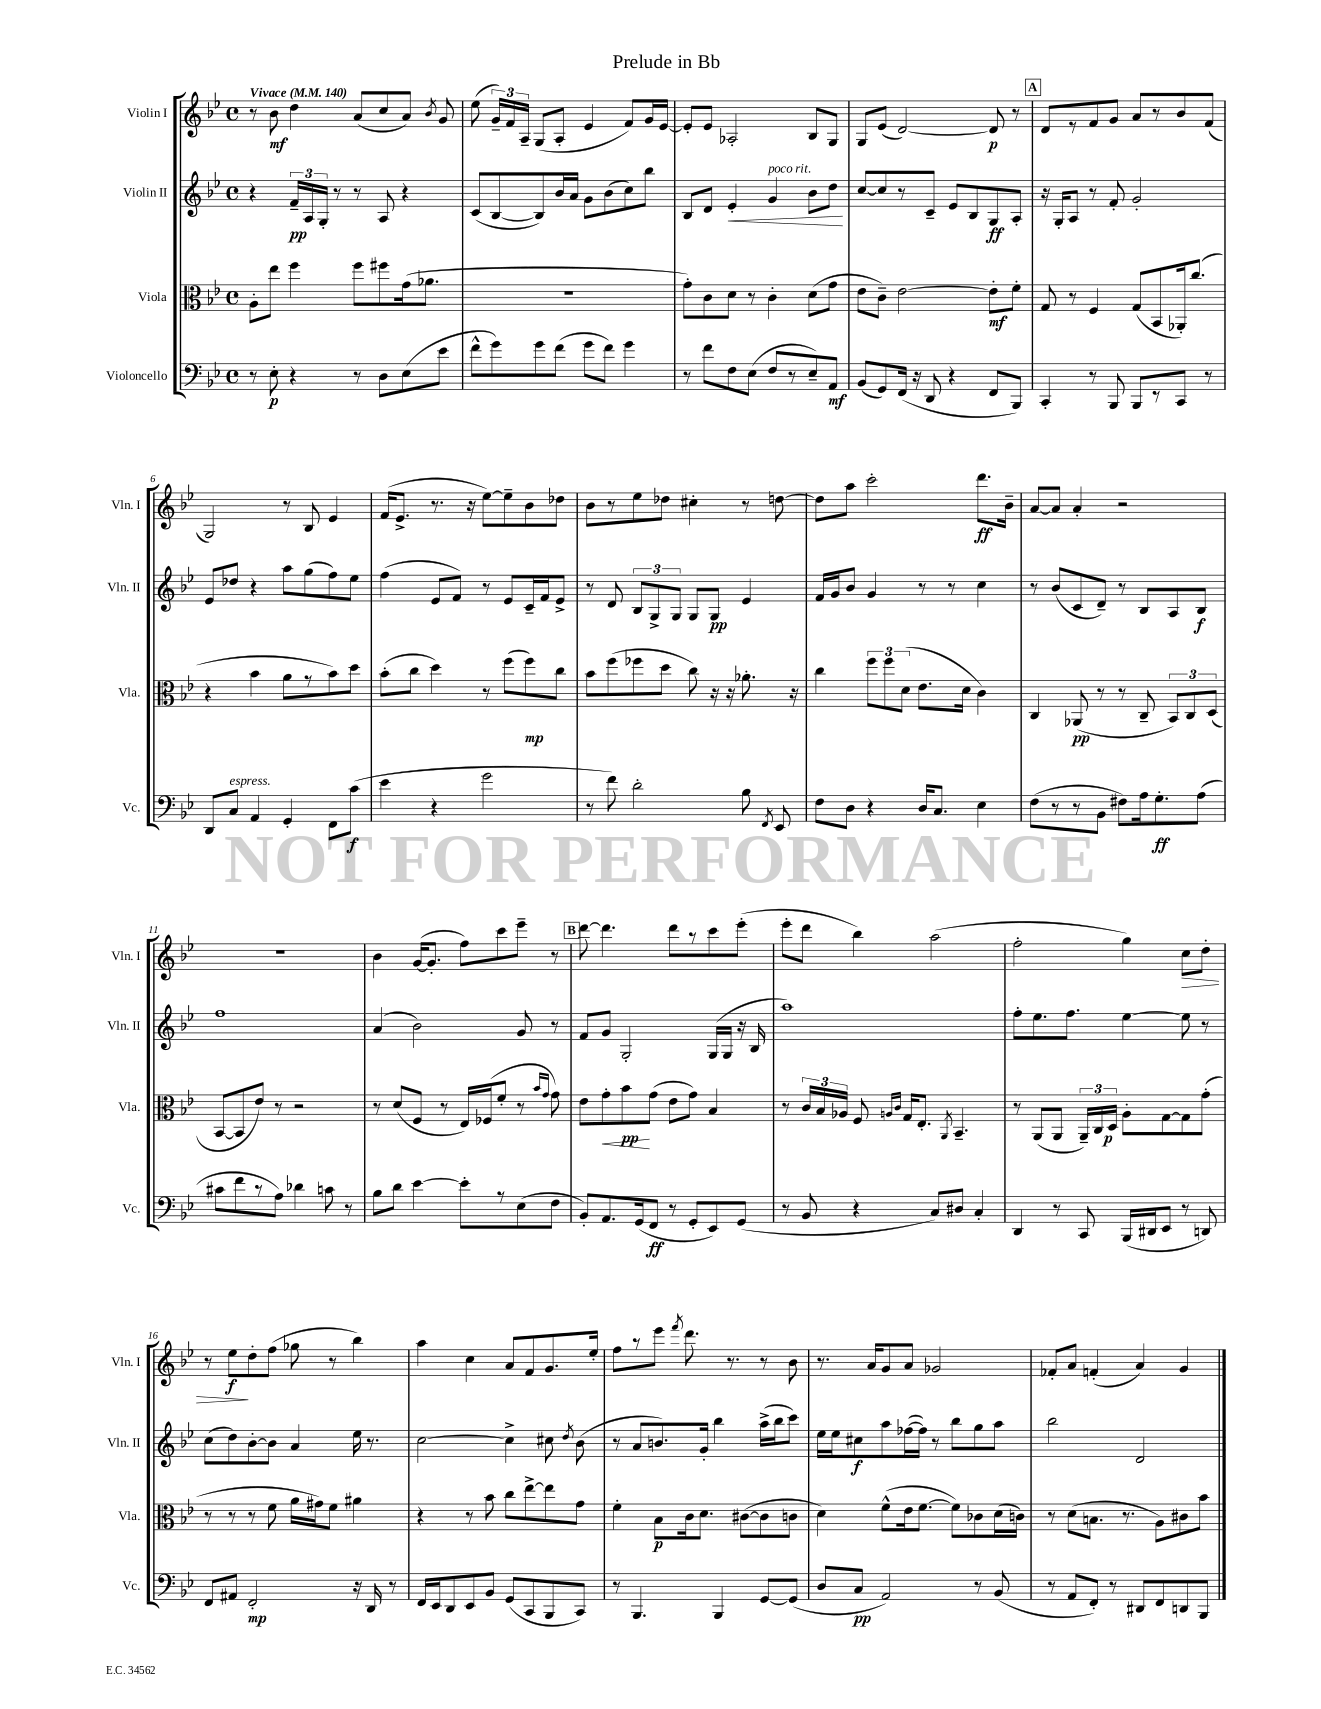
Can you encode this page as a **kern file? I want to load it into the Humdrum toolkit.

**kern	**kern	**kern	**kern
*staff4	*staff3	*staff2	*staff1
*clefF4	*clefC3	*clefG2	*clefG2
*k[b-e-]	*k[b-e-]	*k[b-e-]	*k[b-e-]
*M4/4	*M4/4	*M4/4	*M4/4
*met(c)	*met(c)	*met(c)	*met(c)
*MM140	*MM140	*MM140	*MM140
8r	8A'	4r	8r
8E-'	8ee-	.	8b-
4r	4ff	24f~	4dd
.	.	24A	.
.	.	24G'	.
.	.	8r	.
8r	8ff	8r	(8a
8D	8ff#	8A	8cc
(8E-	(16g	4r	8a)
.	8.a-	.	.
.	.	.	8qb-
8e-	.	.	8g
=	=	=	=
8f^^	1r	(8c	(8ee-
8g)	.	[8B-	24g~)
.	.	.	24f
.	.	.	24A~
8g	.	8B-])	(8G
(8f	.	16b-	8A'
.	.	16a	.
8g	.	8g	4e-
8f)	.	(8b-	.
4g	.	8cc)	8f)
.	.	8bb-	16g
.	.	.	[16e-
=	=	=	=
8r	8g')	8B-	8e-']
8f	8c	8d	8e-
8F	8d	4e-'	2A-'
(8E-	8r	.	.
8F	4c'	4g	.
8r	.	.	.
8E-~)	(8d	8b-	8B-
8AA	8g	8dd	8G
=	=	=	=
(8BB-	8e-	[8cc	8G
8GG)	8c~)	8cc]	(8e-
(16FF	[2e-	8r	[2d)
16r	.	.	.
8DD	.	8c~	.
4r	.	8e-	.
.	.	8B-	.
8FF	8e-']	8G	8d]
8BBB-)	8f'	8A'	8r
=	=	=	=
4CC'	8G	16r	8d
.	.	16G'	.
.	8r	8A	8r
8r	4F	8r	8f
8BBB-	.	8f'	8g
8BBB-	(8G	2g'	8a
8r	8BB-	.	8r
8CC	16AA-')	.	8b-
.	(8.cc	.	.
8r	.	.	(8f
=	=	=	=
8DD	4r	8e-	2G)
8C	.	8dd-	.
4AA	4b-	4r	.
4GG'	8a	8aa	8r
.	8r	(8gg	8B-
8FF	8b-)	8ff)	4e-
(8c	8dd	8ee-	.
=	=	=	=
4e-	(8b-'	(4ff	(16f
.	.	.	8.e-^
.	8cc	.	.
4r	4dd)	8e-	8.r
.	.	8f)	.
.	.	.	16r
2g	8r	8r	[8ee-)
.	(8ff	8e-	8ee-~]
.	8ff)	16c~	8b-
.	.	16f	.
.	8cc	8e-^	8dd-
=	=	=	=
8r	8b-	8r	8b-
8f)	(8ff	8d	8r
2d'	8ff-	12B-	8ee-
.	.	12G^	.
.	8dd	.	8dd-
.	.	12G	.
.	8cc)	8G	4cc#'
.	16r	8G	.
.	16r	.	.
8B-	8.a-'	4e-	8r
8qFF	.	.	.
8EE-	.	.	[8dd
.	16r	.	.
=	=	=	=
8F	4cc	16f	8dd]
.	.	16g	.
8D	.	8b-	8aa
4r	12ff	4g	2ccc'
.	12ff	.	.
.	(12d	.	.
16D	8.e-	8r	.
8.C	.	.	.
.	.	8r	.
.	16d	.	.
4E-	4c)	4cc	8.ddd
.	.	.	16b-~
=	=	=	=
(8F	4C	8r	[8a
8r	.	(8b-	8a]
8r	(8AA-	8c	4a'
8BB-	8r	8d~)	.
8F#)	8r	8r	2r
16A	8C~	8B-	.
8.G'	.	.	.
.	12BB-)	8A	.
.	12C	.	.
(8A	.	8B-	.
.	(12D	.	.
=	=	=	=
8c#	[8BB-	1ff	1r
8f	8BB-]	.	.
8r	8e-)	.	.
8A)	8r	.	.
4d-	2r	.	.
8c	.	.	.
8r	.	.	.
=	=	=	=
8B-	8r	(4a	4b-
8d	(8d	.	.
[4e-	8F	2b-)	([16g
.	.	.	8.g']
.	8r	.	.
8e-']	16E-)	.	8ff)
.	(16F-	.	.
8r	8f'	.	8ccc
(8E-	8r	8g	8eee-~
.	16qqb-	.	.
.	16qqg	.	.
8F	8g)	8r	8r
=	=	=	=
8BB-')	8e-	8f	[8ddd
8.AA	8g'	8g	4.ddd]
.	8b-	2G'	.
(16GG	.	.	.
8FF	(8g	.	.
8r	8e-	.	8ddd
8GG'	8g)	.	8r
8EE-)	4B-	(16G	8ccc
.	.	16G	.
(8GG	.	16r	(8eee-'
.	.	16B-	.
=	=	=	=
8r	8r	1aa)	8eee-'
8BB-	24c	.	8ddd
.	24B-	.	.
.	24A-	.	.
4r	8F	.	4bb-)
.	16qqA	.	.
.	16qqc	.	.
.	16G	.	.
.	8.E-'	.	.
8C)	.	.	(2aa
.	8qAA	.	.
8D#	4.BB-~	.	.
4C'	.	.	.
=	=	=	=
4DD	8r	8ff'	2ff'
.	(8AA	8.ee-	.
8r	8AA	.	.
.	.	8.ff	.
8CC	24AA~)	.	.
.	24C	.	.
.	24D	.	.
(16BBB-	8A'	[4ee-	4gg)
16DD#	.	.	.
8EE-	[8G	.	.
8r	8G]	8ee-]	8cc
8DD)	(8g'	8r	8dd'
=	=	=	=
8FF	8r	(8cc	8r
8AA#	8r	8dd)	8ee-
2FF'	8r	[8b-'	8dd'
.	8f	8b-]	(8ff
.	16a	4a	8gg-
.	16g#)	.	.
.	8f	.	8r
16r	4a#	16ee-	4bb-)
16DD	.	8.r	.
8r	.	.	.
=	=	=	=
16FF	4r	[2cc	4aa
16EE-	.	.	.
8DD	.	.	.
8EE-	8r	.	4cc
8BB-	8b-	.	.
(8GG	8cc	4cc^]	8a
8CC	[8ee-^	.	8f
8BBB-	8ee-]	8cc#	8.g
.	.	8qdd	.
8CC)	8g	(8b-	.
.	.	.	16ee-'
=	=	=	=
8r	4f'	8r	8ff
4.BBB-	.	8a	8r
.	8B-	8.b)	8eee-
.	.	.	8qfff
.	16c	.	8.ddd
.	8.d	16g'	.
4BBB-	.	4bb-	.
.	.	.	8.r
.	([8c#	.	.
[8GG	8c#]	(16aa^	8r
.	.	16bb-	.
(8GG]	8c	8ccc)	8b-
=	=	=	=
8D	4d)	16ee-	8.r
.	.	16ee-	.
8C	.	8cc#	.
.	.	.	16a
2AA)	(8f^^	8aa	8g
.	16e-	([16ff-	8a
.	[8.f	16ff-])	.
.	.	8r	2g-
.	8f])	8bb-	.
8r	8c-	8gg	.
(8BB-	(16d	8aa	.
.	16c)	.	.
=	=	=	=
8r	8r	2bb-	8f-'
8AA	(8d	.	8a
8FF')	8.B	.	(4f'
8r	.	.	.
.	8.r	.	.
8DD#	.	2d	4a)
8FF	8A)	.	.
8DD	8c#	.	4g
8BBB-	8b-	.	.
==	==	==	==
*-	*-	*-	*-
